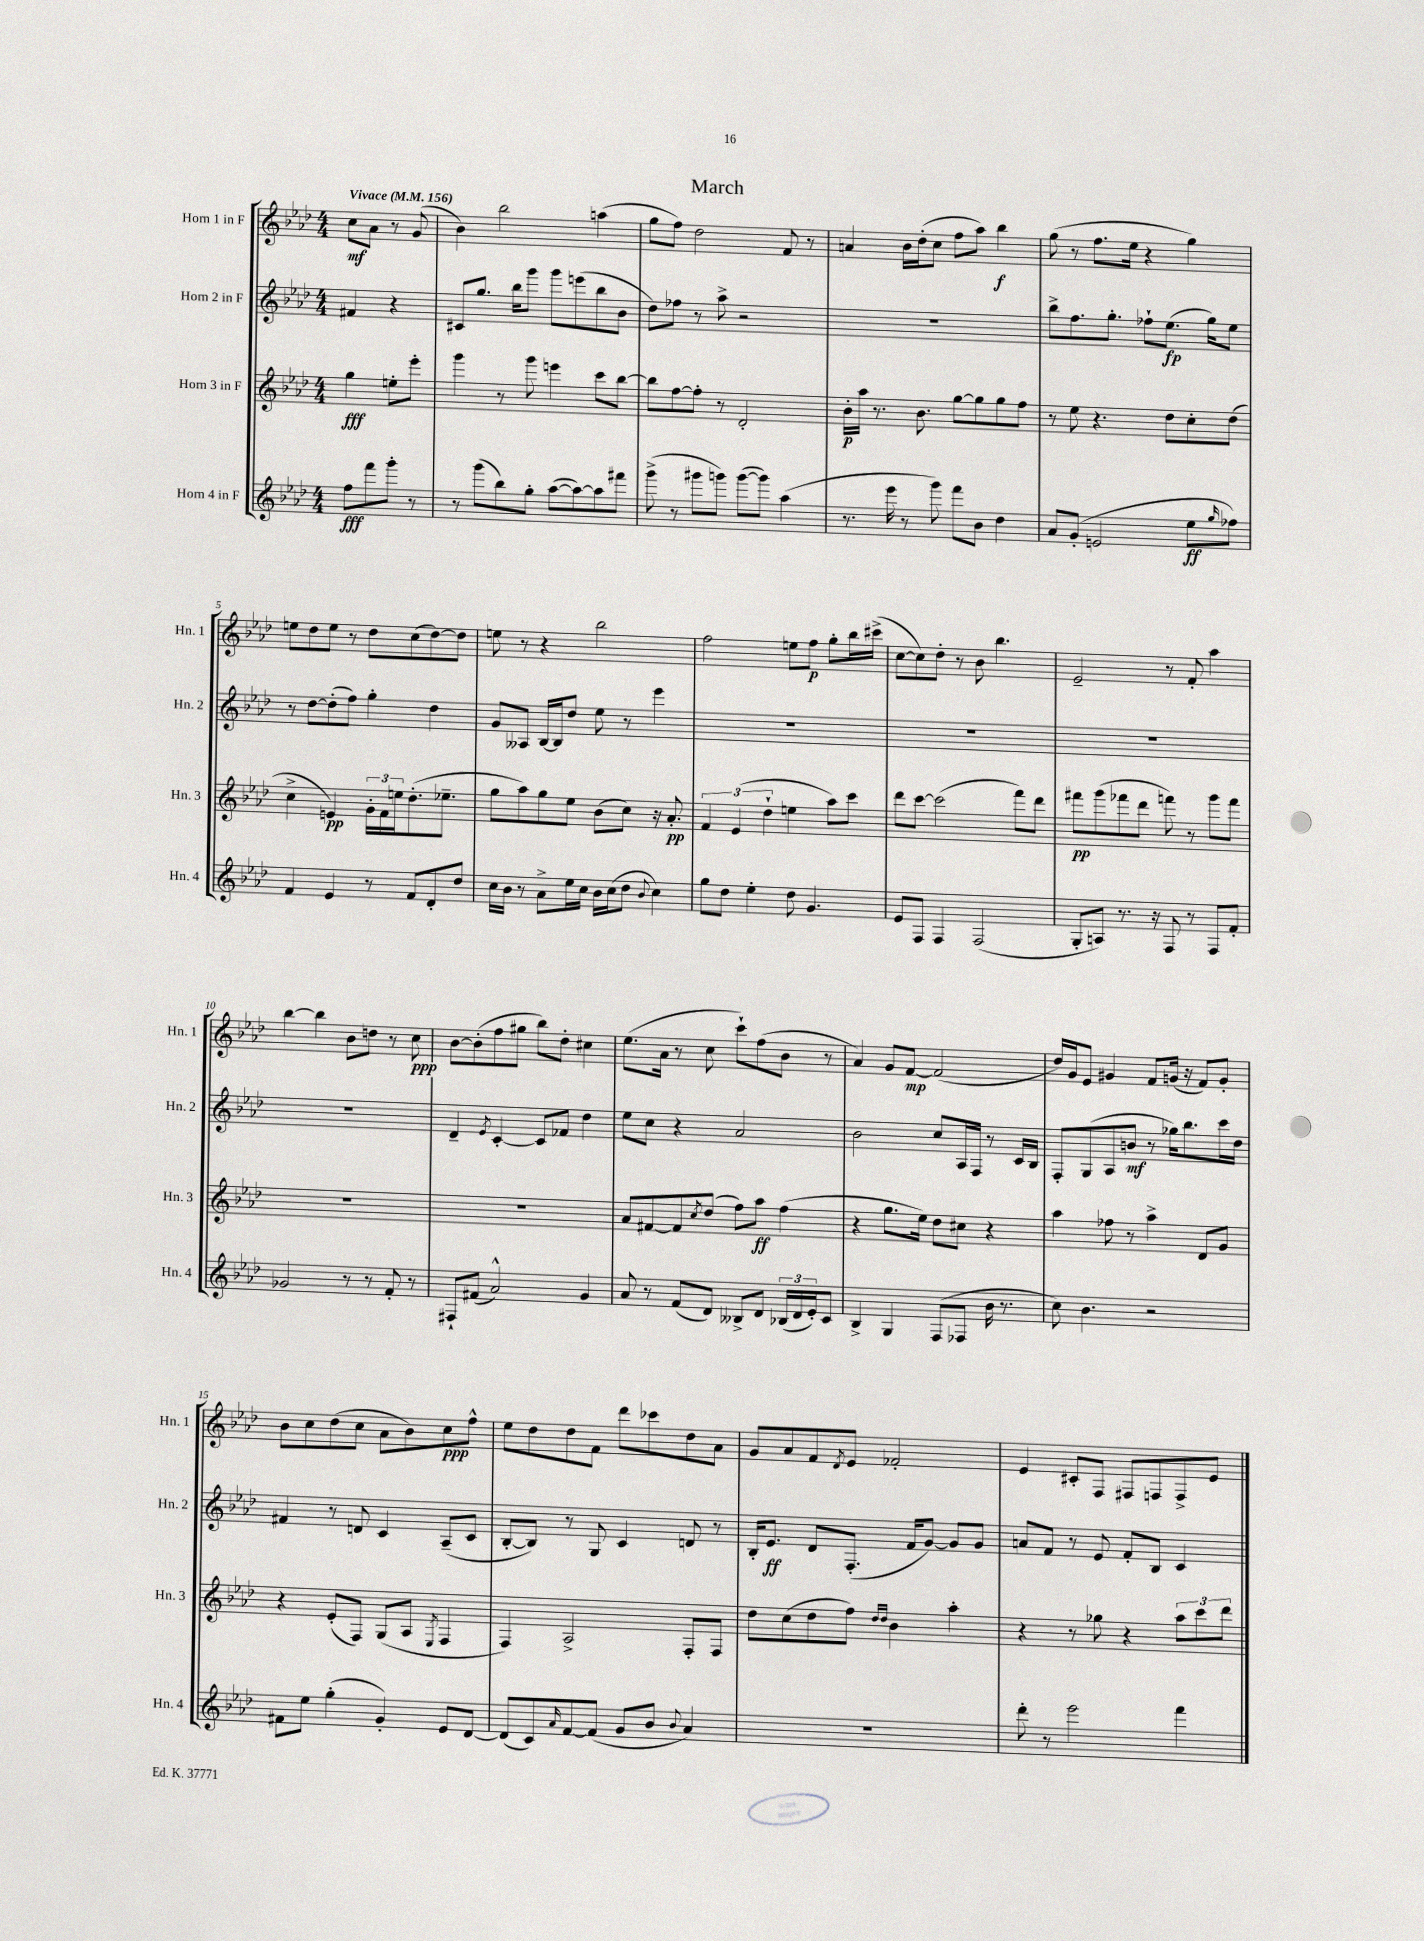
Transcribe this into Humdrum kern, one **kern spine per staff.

**kern	**dynam	**kern	**dynam	**kern	**dynam	**kern	**dynam
*part4	*part4	*part3	*part3	*part2	*part2	*part1	*part1
*staff4	*staff4	*staff3	*staff3	*staff2	*staff2	*staff1	*staff1
*I"Horn 4 in F	*	*I"Horn 3 in F	*	*I"Horn 2 in F	*	*I"Horn 1 in F	*
*I'Hn. 4	*	*I'Hn. 3	*	*I'Hn. 2	*	*I'Hn. 1	*
*clefG2	*	*clefG2	*	*clefG2	*	*clefG2	*
*k[b-e-a-d-]	*	*k[b-e-a-d-]	*	*k[b-e-a-d-]	*	*k[b-e-a-d-]	*
*M4/4	*	*M4/4	*	*M4/4	*	*M4/4	*
*MM156	*	*MM156	*	*MM156	*	*MM156	*
=	=	=	=	=	=	=	=
!	!	!	!	!	!	!LO:TX:a:B:t=Vivace	!
8ff\L	fff	4gg\	fff	4f#X/	.	8cc\L	mf
8fff\	.	.	.	.	.	8a-\J	.
8ggg'\J	.	8een'\L	.	4r	.	8r	.
8r	.	8eee-'\J	.	.	.	(8g/	.
=1	=1	=1	=1	=1	=1	=1	=1
8r	.	4ggg\	.	8c#X/L	.	4b-\)	.
(8ggg\L	.	.	.	8.gg/J	.	.	.
8bb-\)	.	8r	.	.	.	2bb-\	.
.	.	.	.	16bb-\KL	.	.	.
8gg'\J	.	8ggg\	.	8ggg\J	.	.	.
([8aa-\L	.	4eeen\	.	8ggg\L	.	.	.
8aa-\_)	.	.	.	(8eeen\	.	.	.
8aa-\]	.	8ccc\L	.	8bb-\	.	(4aan\	.
8fff#X\J	.	[8bb-\J	.	8b-\J	.	.	.
=2	=2	=2	=2	=2	=2	=2	=2
(8ggg^\	.	8bb-\L]	.	8dd-\L)	.	8gg\L	.
8r	.	[8ff\	.	8ff-X\J	.	8ff\J)	.
8ggg#X\L	.	8ff'\J]	.	8r	.	2dd-\	.
8gggn\J)	.	8r	.	8aa-^\	.	.	.
([8ggg\L	.	2d-'/	.	2r	.	.	.
8ggg\J])	.	.	.	.	.	.	.
(4aa-\	.	.	.	.	.	8f/	.
.	.	.	.	.	.	8r	.
=3	=3	=3	=3	=3	=3	=3	=3
8.r	.	16b-'\LL	p	1r	.	4an/	.
.	.	16aa-\JJ	.	.	.	.	.
.	.	8.r	.	.	.	.	.
16eee-\	.	.	.	.	.	.	.
8r	.	.	.	.	.	16b-\LL	.
.	.	8.b-\	.	.	.	(16dd-'\J	.
8ggg\)	.	.	.	.	.	8cc\J	.
8fff\L	.	[8gg\L	.	.	.	8ff\L	.
8b-\J	.	8gg\]	.	.	.	8aa-\J)	.
4dd-\	.	8gg\	.	.	.	4bb-\	f
.	.	8ff\J	.	.	.	.	.
=4	=4	=4	=4	=4	=4	=4	=4
8a-/L	.	8r	.	8bb-^\L	.	(8gg\	.
(8g'/J	.	8ee-\	.	8.ff\	.	8r	.
2en/	.	4.r	.	.	.	8.ff\L	.
.	.	.	.	8.gg'\J	.	.	.
.	.	.	.	.	.	16ee-\Jk	.
.	.	.	.	8ff-X`\L	.	4r	.
.	.	8dd-\L	.	(8.ee-\J	fp	.	.
8ee-\L	ff	8cc'\	.	.	.	4gg\)	.
.	.	.	.	16gg\KL)	.	.	.
16qqgg/	.	.	.	.	.	.	.
8ff-X\J)	.	(8dd-\J	.	8ee-\J	.	.	.
!!LO:LB:g=z
=5	=5	=5	=5	=5	=5	=5	=5
4f/	.	4cc^\	.	8r	.	8een\L	.
.	.	.	.	[8dd-\L	.	8dd-\	.
4e-/	.	4en/)	pp	(8dd-'\]	.	8ee\J	.
.	.	.	.	8ff\J)	.	8r	.
8r	.	24g'\LL	.	4gg'\	.	8dd-\L	.
.	.	24f\	.	.	.	.	.
.	.	24een\J	.	.	.	.	.
8f/L	.	(8.dd-'\	.	.	.	(8cc\	.
8d-'/	.	.	.	4dd-\	.	[8dd-\)	.
.	.	8.ee-X~\J	.	.	.	.	.
8dd-/J	.	.	.	.	.	8dd-\J]	.
=6	=6	=6	=6	=6	=6	=6	=6
16cc\LL	.	8gg\L	.	8g/L	.	8een\	.
16b-\JJ	.	.	.	.	.	.	.
8r	.	8aa-\)	.	8A--X/J	.	8r	.
8a-^\L	.	8gg\	.	[16B-/LL	.	4r	.
.	.	.	.	16B-/J]	.	.	.
16ee-\L	.	8ee-\J	.	8dd-/J	.	.	.
16cc\JJ	.	.	.	.	.	.	.
16b-\LL	.	(8b-\L	.	8ee-\	.	2bb-\	.
(16cc\J	.	.	.	.	.	.	.
8dd-\J	.	8cc\J)	.	8r	.	.	.
8qqb-/	.	.	.	.	.	.	.
4cc\)	.	16r	.	4eee-\	.	.	.
.	.	8.a-'/	pp	.	.	.	.
=7	=7	=7	=7	=7	=7	=7	=7
8gg\L	.	6f/	.	1r	.	2ff\	.
8dd-\J	.	.	.	.	.	.	.
.	.	(6e-/	.	.	.	.	.
4ee-'\	.	.	.	.	.	.	.
.	.	6dd-`\	.	.	.	.	.
8dd-\	.	4een\	.	.	.	8een\L	.
4.g/	.	.	.	.	.	8ff\J	p
.	.	8aa-\L)	.	.	.	8gg'\L	.
.	.	8ccc\J	.	.	.	16bb-\L	.
.	.	.	.	.	.	(16ccc#X^\JJ	.
=8	=8	=8	=8	=8	=8	=8	=8
8e-/L	.	8ddd-\L	.	1r	.	[8cc\L	.
8F/J	.	[8ccc\J	.	.	.	8cc\])	.
4F/	.	(2ccc\]	.	.	.	8dd-'\J	.
.	.	.	.	.	.	8r	.
(2F/	.	.	.	.	.	8b-\	.
.	.	.	.	.	.	4.bb-\	.
.	.	8fff\L)	.	.	.	.	.
.	.	8ddd-\J	.	.	.	.	.
=9	=9	=9	=9	=9	=9	=9	=9
8G'/L	.	8fff#X\L	pp	1r	.	2e-~/	.
8An/J)	.	(8ggg\	.	.	.	.	.
8.r	.	8fff-X\	.	.	.	.	.
.	.	8ddd-\J	.	.	.	.	.
16r	.	.	.	.	.	.	.
8F/	.	8fffn\)	.	.	.	8r	.
8r	.	8r	.	.	.	8f'/	.
8F/L	.	8ggg\L	.	.	.	4aa-\	.
8f'/J	.	8fff\J	.	.	.	.	.
!!LO:LB:g=z
=10	=10	=10	=10	=10	=10	=10	=10
2g-X/	.	1r	.	1r	.	[4bb-\	.
.	.	.	.	.	.	4bb-\]	.
8r	.	.	.	.	.	8b-\L	.
8r	.	.	.	.	.	8ddn\J	.
8f'/	.	.	.	.	.	8r	.
8r	.	.	.	.	.	8cc\	ppp
=11	=11	=11	=11	=11	=11	=11	=11
8F#X`/L	.	1r	.	4d-~/	.	[8b-\L	.
(8f#X/J	.	.	.	.	.	(8b-'\]	.
.	.	.	.	8qe-/	.	.	.
2a-^^/)	.	.	.	[4c'/	.	8ff\	.
.	.	.	.	.	.	8gg#X\J	.
.	.	.	.	8c/L]	.	8bb-\L)	.
.	.	.	.	8f-X/J	.	8dd-'\J	.
4g/	.	.	.	4dd-\	.	4cc#X\	.
=12	=12	=12	=12	=12	=12	=12	=12
8a-/	.	8a-/L	.	8ee-\L	.	(8.ee-\L	.
8r	.	[8f#X/	.	8cc\J	.	.	.
.	.	.	.	.	.	16a-\Jk	.
(8f/L	.	8f#/]	.	4r	.	8r	.
.	.	8qcc/	.	.	.	.	.
8d-/J)	.	(8dd-/J	.	.	.	8cc\	.
8B--X^/L	.	8ff\L)	.	2a-/	.	8ccc`\L)	.
8d-/J	.	8aa-\J	ff	.	.	(8ff\	.
(24B-X/LL	.	(4ff\	.	.	.	8b-\J	.
24d-/	.	.	.	.	.	.	.
24e-'/J)	.	.	.	.	.	.	.
8c/J	.	.	.	.	.	8r	.
=13	=13	=13	=13	=13	=13	=13	=13
4B-^/	.	4r	.	2b-\	.	4a-/)	.
4G/	.	8.gg\L	.	.	.	8g/L	.
.	.	.	.	.	.	[8f/J	mp
.	.	16ee-\Jk)	.	.	.	.	.
(8F/L	.	8dd-\L	.	8cc/L	.	(2f/]	.
8F-X/J	.	8cc#X\J	.	16A-/L	.	.	.
.	.	.	.	16F/JJ	.	.	.
16b-\	.	4r	.	8r	.	.	.
8.r	.	.	.	.	.	.	.
.	.	.	.	16c/LL	.	.	.
.	.	.	.	16B-/JJ	.	.	.
=14	=14	=14	=14	=14	=14	=14	=14
8cc\)	.	4aa-\	.	8F'/L	.	16dd-/LL)	.
.	.	.	.	.	.	16g/J	.
4.b-\	.	.	.	(8G/	.	8e-/J	.
.	.	8ff-X\	.	8A-/	.	4g#X/	.
.	.	8r	.	8bn/J	mf	.	.
2r	.	4aa-^\	.	8r	.	8f/L	.
.	.	.	.	16gg-X\KL)	.	(16gn/Jk	.
.	.	.	.	8.bb-\	.	16r	.
.	.	8d-/L	.	.	.	8f/L)	.
.	.	8g/J	.	16ccc\L	.	8g'/J	.
.	.	.	.	16dd-\JJ	.	.	.
!!LO:LB:g=z
=15	=15	=15	=15	=15	=15	=15	=15
8f#X\L	.	4r	.	4f#X/	.	8b-\L	.
8ee-\J	.	.	.	.	.	8cc\	.
(4gg'\	.	(8e-'/L	.	8r	.	(8dd-\	.
.	.	8F/J)	.	8dn/	.	8cc\J	.
4g'/)	.	(8G/L	.	4c/	.	8a-\L	.
.	.	8A-/J	.	.	.	8b-\)	.
.	.	8qE-/	.	.	.	.	.
8e-/L	.	4F/	.	(8A-~/L	.	8cc\	ppp
[8d-/J	.	.	.	8c/J	.	8ff^^\J	.
=16	=16	=16	=16	=16	=16	=16	=16
(8d-/L]	.	4F/)	.	[8B-'/L	.	8ee-\L	.
8c/)	.	.	.	8B-/J])	.	8dd-\	.
16qqa-/	.	.	.	.	.	.	.
[8f/	.	2A-^/	.	8r	.	8dd-\	.
(8f/J]	.	.	.	8G/	.	8f\J	.
8g/L	.	.	.	4c/	.	8ddd-\L	.
8b-/J	.	.	.	.	.	8ccc-X\	.
8qqb-/	.	.	.	.	.	.	.
4a-/)	.	8F'/L	.	8dn/	.	8dd-\	.
.	.	8F/J	.	8r	.	8a-\J	.
=17	=17	=17	=17	=17	=17	=17	=17
1r	.	8dd-\L	.	16B-'/KL	.	8g/L	.
.	.	.	.	8.e-/J	ff	.	.
.	.	(8cc\	.	.	.	8a-/	.
.	.	8dd-\	.	8d-/L	.	8f/	.
.	.	.	.	.	.	8qd-/	.
.	.	8ff\J)	.	(8.F'/J	.	8e-/J	.
.	.	16qqdd-/LL	.	.	.	.	.
.	.	16qqdd-/JJ	.	.	.	.	.
.	.	4b-\	.	.	.	2f-X'/	.
.	.	.	.	16f/KL	.	.	.
.	.	.	.	[8g/J)	.	.	.
.	.	4aa-'\	.	8g/L]	.	.	.
.	.	.	.	8g/J	.	.	.
=18	=18	=18	=18	=18	=18	=18	=18
8ddd-'\	.	4r	.	8an/L	.	4e-/	.
8r	.	.	.	8f/J	.	.	.
2eee-\	.	8r	.	8r	.	8c#X'/L	.
.	.	8gg-X\	.	8e-/	.	8F/J	.
.	.	4r	.	8f'/L	.	8F#X/L	.
.	.	.	.	8B-/J	.	8Fn/	.
4fff\	.	12aa-\L	.	4c/	.	8F^/	.
.	.	12ccc\	.	.	.	.	.
.	.	.	.	.	.	8e-/J	.
.	.	12ddd-\J	.	.	.	.	.
==	==	==	==	==	==	==	==
*-	*-	*-	*-	*-	*-	*-	*-
